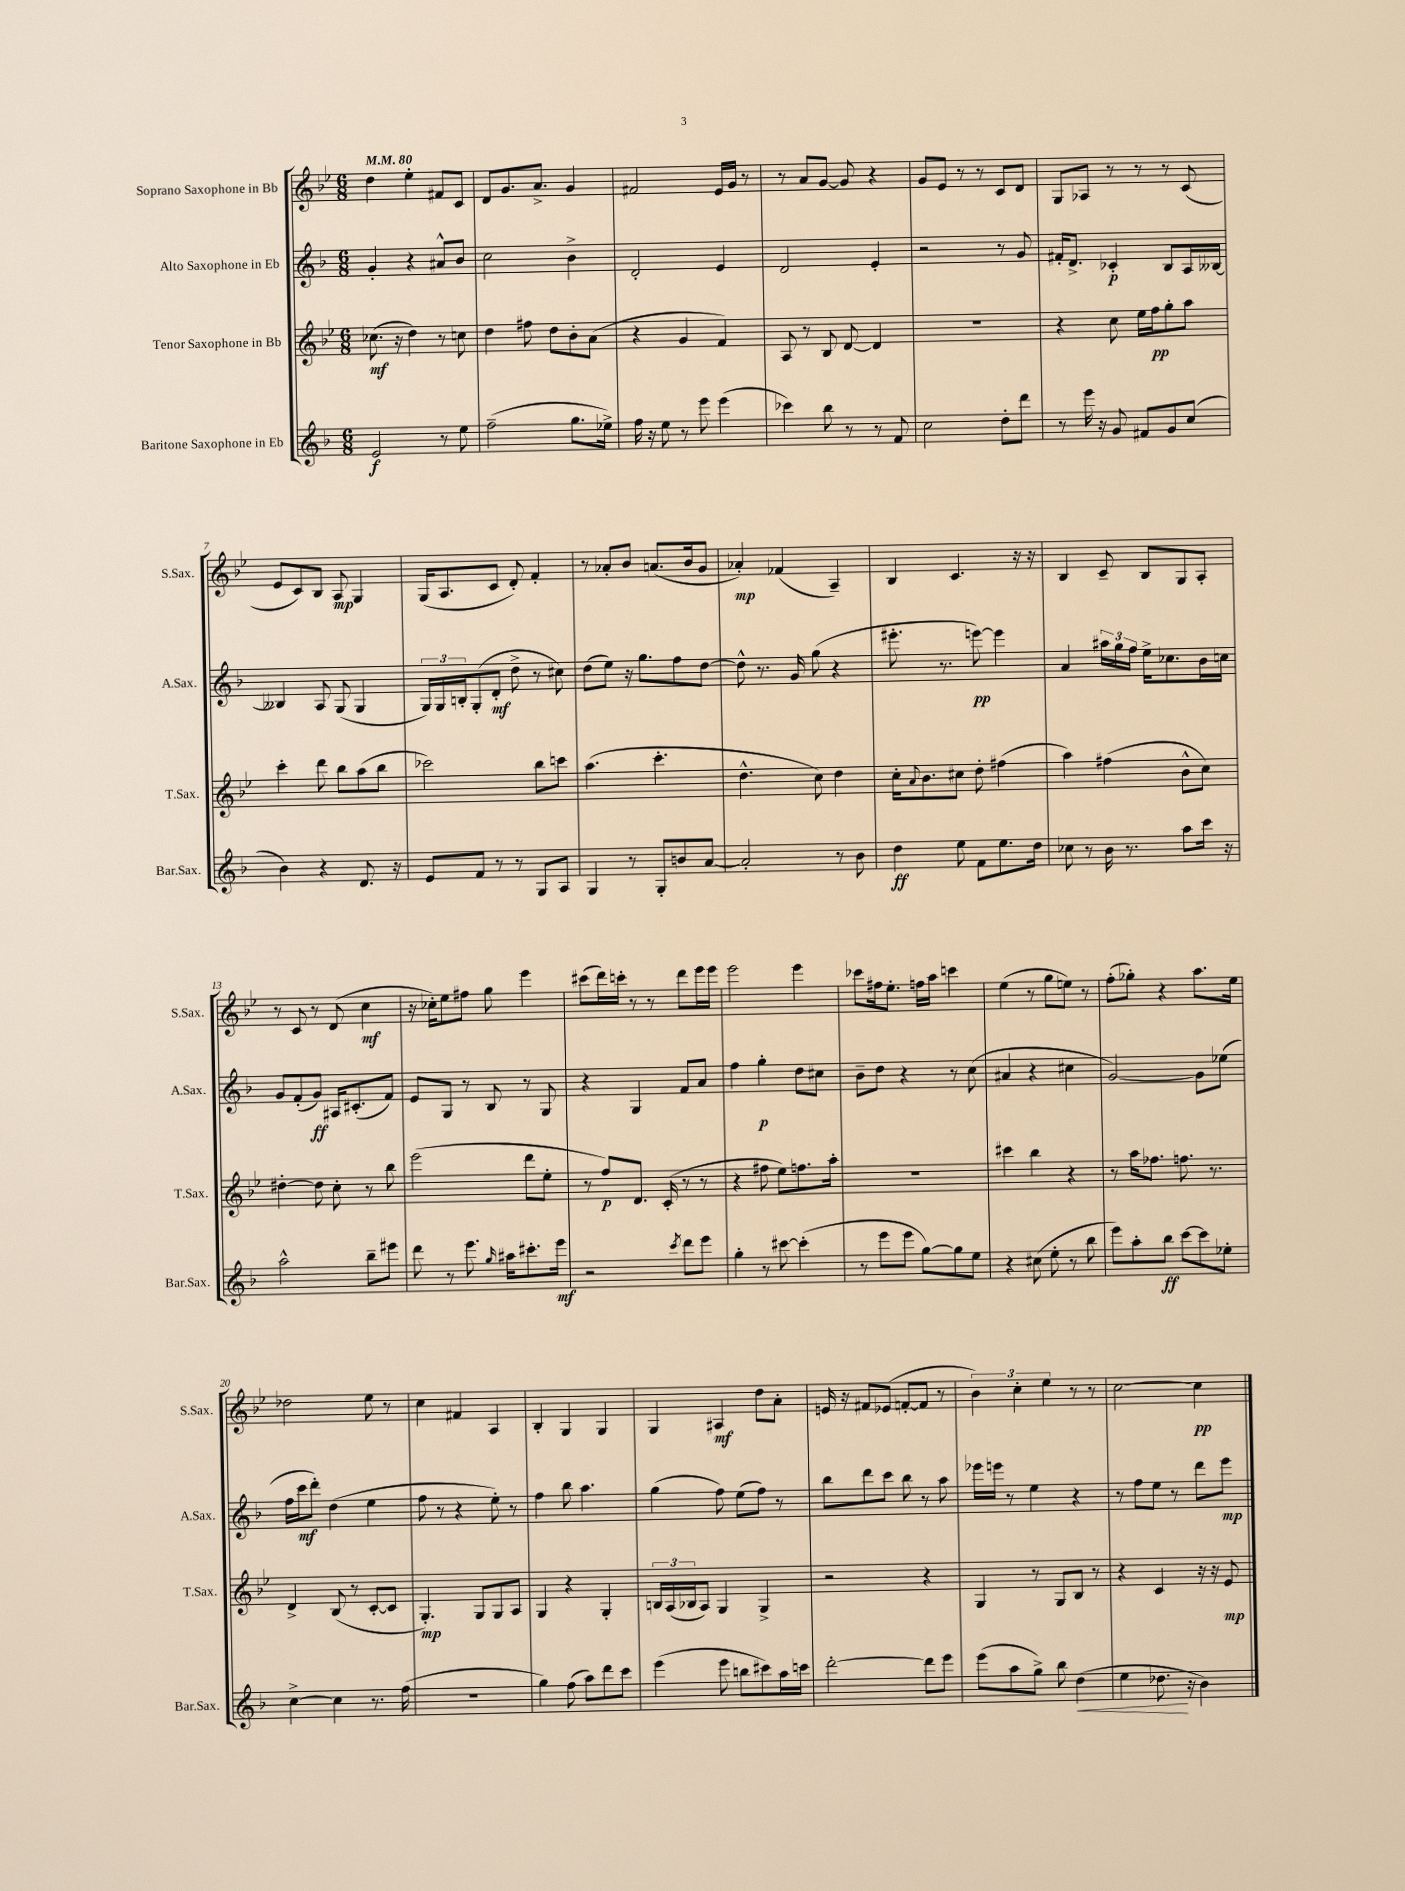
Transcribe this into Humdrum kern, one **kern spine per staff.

**kern	**kern	**kern	**kern
*staff4	*staff3	*staff2	*staff1
*clefG2	*clefG2	*clefG2	*clefG2
*k[b-]	*k[b-e-]	*k[b-]	*k[b-e-]
*M6/8	*M6/8	*M6/8	*M6/8
*MM80	*MM80	*MM80	*MM80
2e	(8.cc-	4g'	4dd
.	16r	.	.
.	4dd)	4r	4ee-'
8r	8r	8a#^^	8f#
8ee	8cc	8b-	8c
=	=	=	=
(2ff~	4dd	2cc	8d
.	.	.	8.g
.	8ff#	.	.
.	.	.	8.a^
.	8dd	.	.
8.gg	8b-'	4b-^	4g
.	(8a	.	.
16ee-^)	.	.	.
=	=	=	=
16ff	4r	2d'	2f#
16r	.	.	.
8ee	.	.	.
8r	4g	.	.
8eee	.	.	.
(4eee	4f)	4e	16e-
.	.	.	16g
.	.	.	8r
=	=	=	=
4ccc-)	8A	2d	8r
.	8r	.	8a
8bb-	8B-	.	[8g
8r	[8d	.	8g]
8r	4d]	4e'	4r
8f	.	.	.
=	=	=	=
2cc	2.r	2r	8g
.	.	.	8e-
.	.	.	8r
.	.	.	8r
8dd'	.	8r	8c
8ddd	.	8g	8d
=	=	=	=
8r	4r	16f#'	8G
.	.	8.d^	.
16eee	.	.	8A-
16r	.	.	.
8g	8cc	4c-'	8r
8f#	16ee-	.	8r
.	16ff	.	.
8g	8gg'	8B-	8r
(8cc	8aa	16A	(8c
.	.	[16B--	.
=	=	=	=
4b-)	4ccc'	4B--]	8e-
.	.	.	8c)
4r	8ddd	8A	8B-
.	8bb-	(8G	8A
8.d	(8aa	4G	4G
.	8bb-	.	.
16r	.	.	.
=	=	=	=
8e	2ccc-)	24G)	(16G
.	.	24G	.
.	.	.	8.A
.	.	24B'	.
8f	.	(8G'	.
8r	.	8d'	8c
8r	.	8dd^	8d')
8G	8bb-	8r	4f'
8A	8ccc	8cc#)	.
=	=	=	=
4G	(4.aa	(8dd	8r
.	.	8ee)	8a-'
8r	.	16r	8b-
.	.	8.gg	.
8G'	4.ccc'	.	(8.a
8b	.	8ff	.
.	.	.	16b-
[8a	.	[8dd	8g
=	=	=	=
2a']	4.dd^^	8dd^^]	4a-')
.	.	8.r	.
.	.	.	(4f-
.	.	16g	.
.	8cc)	(8gg	.
8r	4dd	4r	4A~)
8b-	.	.	.
=	=	=	=
4dd	16cc'	8.eee#'	4B-
.	8qqa	.	.
.	8.b-	.	.
.	.	8.r	.
8ee	8cc#	.	4.c
8f	8dd'	[8eee)	.
8.ee	(4ff#	4eee]	.
.	.	.	16r
16dd	.	.	16r
=	=	=	=
8cc-	4aa)	4a	4B-
8r	.	.	.
16b-	(4ff#	24aa#	8c~
.	.	24gg	.
8.r	.	.	.
.	.	24ff	.
.	.	16ee^	8B-
.	.	8.cc-	.
8aa	8b-^^	.	8G
16ccc	8cc)	16b-	8A'
16r	.	16cc	.
=	=	=	=
2aa^^	[4dd#'	8g	8r
.	.	(8f'	8c
.	8dd#]	8g)	8r
.	8cc'	16A#	(8d
.	.	(8.c#'	.
8bb-~	8r	.	4cc
8eee#	8bb-	8f)	.
=	=	=	=
8ddd	(2eee-	8e	16r
.	.	.	16cc-')
8r	.	8G	8ee-
8.eee	.	8r	8ff#
.	.	8B-	8gg
16qqgg	.	.	.
16aa#	.	.	.
8.ccc#'	8ddd	8r	4eee-
.	8ee-'	8G	.
16eee	.	.	.
=	=	=	=
2r	8r	4r	(8ccc#
.	8ff)	.	16ddd)
.	.	.	16ccc'
.	8.d	4G	8r
.	.	.	8r
.	(16c'	.	.
8qccc	.	.	.
8ddd	8r	8f	8ddd
8eee	8r	8a	16eee-
.	.	.	16eee-
=	=	=	=
4gg'	4r	4ff	2eee-
8r	8ff#	4gg'	.
[8ccc#	8ee-)	.	.
(4ccc#']	8.ff	8dd	4eee-
.	.	8cc#	.
.	16aa'	.	.
=	=	=	=
8r	2.r	8b-~	8ccc-
8eee	.	8dd	16ff#
.	.	.	8.ee-'
8eee	.	4r	.
[8gg)	.	.	16ff
.	.	.	16aa
8gg]	.	8r	4ccc
8ee	.	(8cc	.
=	=	=	=
4r	4ccc#	4a#	(4ee-
(8cc#	4bb-	4r	8r
8ee'	.	.	8gg
8r	4r	4cc#	8ee)
8bb-	.	.	8r
=	=	=	=
8eee)	8r	[2g)	(8ff'
8aa'	16aa	.	8gg-')
.	8.ff-	.	.
8bb-	.	.	4r
[8ccc	8.ff	.	.
8ccc]	.	8g]	8.aa
.	8.r	.	.
8ee-'	.	(8ee-	.
.	.	.	16ee-
=	=	=	=
[4cc^	4d^	16ff	2dd-
.	.	16ccc	.
.	.	8ddd')	.
4cc]	(8B-	(4dd	.
.	8r	.	.
8.r	[8c'	4ee	8ee-
.	8c]	.	8r
(16ff	.	.	.
=	=	=	=
2.r	4.G')	8ff	4cc
.	.	8r	.
.	.	4r	4f#
.	8G	.	.
.	8G	8ee')	4A
.	8A	8r	.
=	=	=	=
4gg)	4G	4ff	4B-'
(8ff	4r	8bb-	4G
8aa)	.	4.aa	.
8ddd	4G'	.	4G
8ccc	.	.	.
=	=	=	=
(4eee	24B	(4gg	4G
.	(24A	.	.
.	24B-	.	.
.	8A)	.	.
8eee	4G	8ff)	4A#
8bb	.	(8ee	.
8ccc#)	4G^	8ff)	8dd
16aa	.	8r	8a'
16ccc	.	.	.
=	=	=	=
[2ddd'	2r	8bb-	16e
.	.	.	16r
.	.	8ddd	8f#
.	.	8ccc	(8e-
.	.	8bb-	[8f'
8ddd]	4r	8r	8f]
8eee	.	8aa	8r
=	=	=	=
(8eee	4G	16eee-	6b-)
.	.	16eee	.
8aa	.	8r	.
.	.	.	6cc'
8gg^)	8r	4ee	.
.	.	.	6ee-
8bb-	8G	.	.
(4dd	8B-	4r	8r
.	8r	.	8r
=	=	=	=
4ee	4r	8r	[2cc
.	.	8ff	.
8.dd-	4c	8ee	.
.	.	8r	.
16r	.	.	.
4b-)	16r	8ddd	4cc]
.	16r	.	.
.	8e-	8eee	.
==	==	==	==
*-	*-	*-	*-
